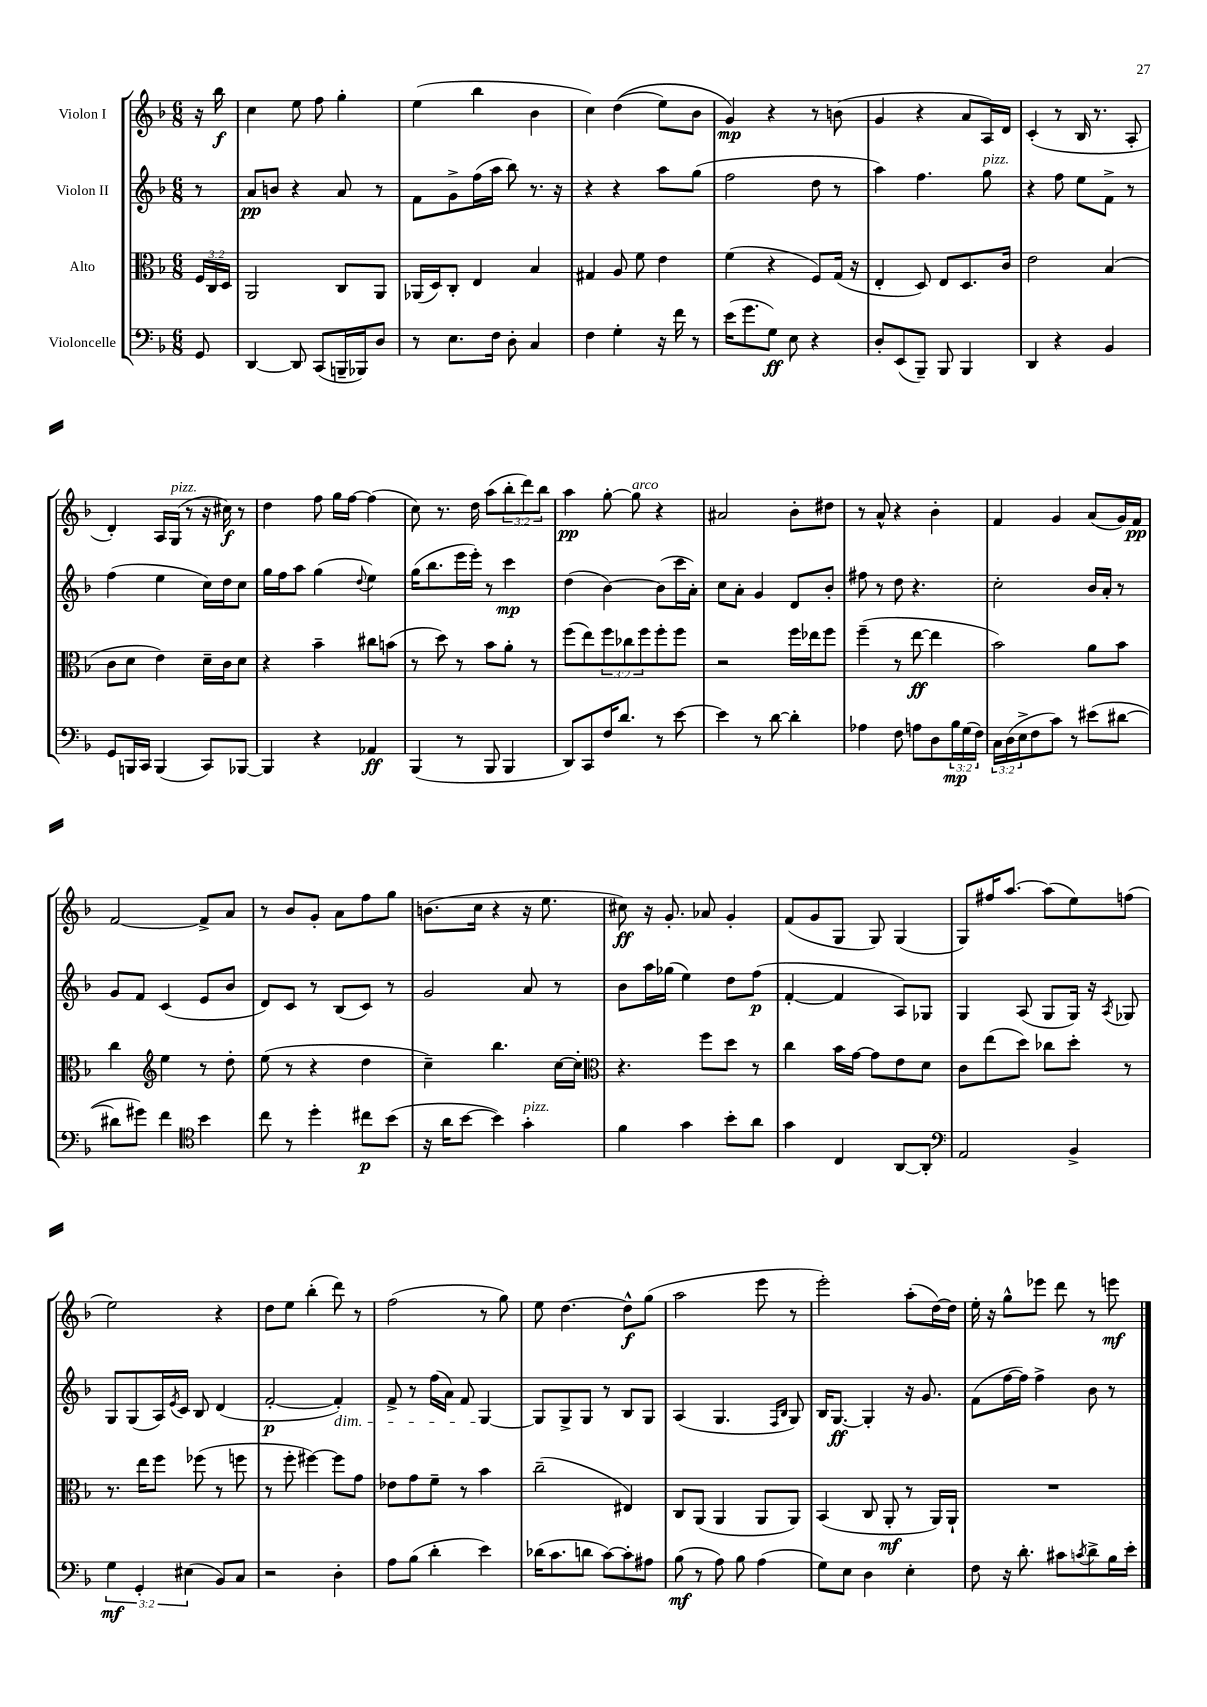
<<
\new StaffGroup <<
\new Staff = "s0" \with { instrumentName = "Violon I" } {
    \clef treble \key f \major \numericTimeSignature \time 6/8 \override Staff.TupletNumber.text = #tuplet-number::calc-fraction-text \partial 8
    r16 bes''16\f |
    c''4 e''8 f''8 g''4-. |
    e''4( bes''4 bes'4 |
    c''4) d''4(\( e''8) bes'8 |
    g'4\mp\) r4 r8 b'8( |
    g'4 r4 a'8 a16) d'16 |
    c'4-.( r8 bes16 r8. a8-. |
    d'4-.) a16 g16^\markup { \italic "pizz." }( r8 r16 cis''16\f) r8 |
    d''4 f''8 g''16 f''16~ f''4( |
    c''8) r8. d''16 a''8( \tuplet 3/2 { bes''8-. d'''8) bes''8 } |
    a''4\pp g''8~-. g''8^\markup { \italic "arco" } r4 |
    ais'2 bes'8-. dis''8 |
    r8 a'8-^ r4 bes'4-. |
    f'4 g'4 a'8( g'16) f'16\pp |
    f'2~ f'8-> a'8 |
    r8 bes'8 g'8-. a'8 f''8 g''8 |
    b'8.( c''16 r4 r16 e''8. |
    cis''8\ff) r16 g'8.-. aes'8 g'4-. |
    f'8( g'8 g8 g8) g4( |
    g8) fis''16 a''8.~ a''8( e''8) f''8( |
    e''2) r4 |
    d''8 e''8 bes''4-.( d'''8) r8 |
    f''2( r8 g''8) |
    e''8 d''4.~ d''8-^\f g''8( |
    a''2 e'''8 r8 |
    e'''2-.) a''8-.( d''16~) d''16 |
    e''16-. r16 g''8-^ ees'''8 d'''8 r8 e'''8\mf \bar "|." |
}
\new Staff = "s1" \with { instrumentName = "Violon II" } {
    \clef treble \key f \major \numericTimeSignature \time 6/8 \partial 8
    r8 |
    a'8\pp b'8 r4 a'8 r8 |
    f'8 g'8-> f''16( a''16 bes''8) r8. r16 |
    r4 r4 a''8 g''8( |
    f''2 d''8 r8 |
    a''4) f''4. g''8^\markup { \italic "pizz." } |
    r4 f''8 e''8 f'8-> r8 |
    f''4( e''4 c''16) d''16 c''8 |
    g''16 f''16 a''8 g''4( \appoggiatura { d''8 } e''4) |
    g''16( bes''8. e'''16 e'''16-.) r8 c'''4\mp |
    d''4( bes'4~) bes'8( c'''16 a'16-.) |
    c''8 a'8-. g'4 d'8 bes'8-. |
    fis''8 r8 d''8 r4. |
    c''2-. bes'16 a'16-. r8 |
    g'8 f'8 c'4( e'8 bes'8 |
    d'8) c'8 r8 bes8( c'8) r8 |
    g'2 a'8 r8 |
    bes'8 a''16 ges''16( e''4) d''8 f''8\p( |
    f'4~-. f'4 a8) ges8 |
    g4 a8( g8 g16) r16 \acciaccatura { a8 } ges8 |
    g8 g8( a16) \acciaccatura { e'8 } c'16 bes8 d'4( |
    f'2~-.\p f'4-.\dim) |
    f'8-> r8 f''16( a'16) f'8 g4~\! |
    g8 g8-> g8 r8 bes8 g8 |
    a4( g4. \grace { f16 bes16 } g8) |
    bes16 g8.~\ff g4-. r16 g'8. |
    f'8( f''16~ f''16) f''4-> bes'8 r8 \bar "|." |
}
\new Staff = "s2" \with { instrumentName = "Alto" } {
    \clef alto \key f \major \numericTimeSignature \time 6/8 \override Staff.TupletNumber.text = #tuplet-number::calc-fraction-text \partial 8
    \tuplet 3/2 { f16 c16 d16 } |
    a,2 c8 a,8 |
    aes,16( d16) c8-. e4 bes4 |
    gis4 a8 f'8 e'4 |
    f'4( r4 f8) g16( r16 |
    e4-. d8) e8 d8. c'16 |
    e'2 bes4( |
    c'8 d'8 e'4) d'16-- c'16 d'8 |
    r4 bes'4-- cis''8 b'8( |
    r8 d''8) r8 bes'8 a'8-. r8 |
    f''8( e''8) \tuplet 3/2 { f''8 ces''8 f''8 } f''8-. f''8 |
    r2 f''16 ees''16 f''8 |
    f''4--( r8 e''8~\ff e''4 |
    bes'2) a'8 bes'8 |
    c''4 \clef treble e''4 r8 d''8-. |
    e''8( r8 r4 d''4 |
    c''4--) bes''4. c''16~ c''16-. |
    \clef alto r4. f''8 d''8 r8 |
    c''4 bes'16 g'16~ g'8 e'8 d'8 |
    c'8 e''8( d''8) ces''8 d''8-. r8 |
    r8. e''16 f''8 fes''8( r8 f''8 |
    r8 f''8-. fis''4~) fis''8 g'8 |
    ees'8 g'8 f'8-- r8 bes'4 |
    c''2--( eis4) |
    c8 a,8( a,4 a,8 a,8) |
    bes,4( c8 a,8-.\mf r8 a,16) a,16-! |
    R2. \bar "|." |
}
\new Staff = "s3" \with { instrumentName = "Violoncelle" } {
    \clef bass \key f \major \numericTimeSignature \time 6/8 \override Staff.TupletNumber.text = #tuplet-number::calc-fraction-text \partial 8
    g,8 |
    d,4~ d,8 c,8( b,,16-- bes,,16) d8 |
    r8 e8. f16 d8-. c4 |
    f4 g4-. r16 f'16 r8 |
    e'16( g'8. g8\ff) e8 r4 |
    d8-. e,8( bes,,8--) bes,,8 bes,,4 |
    d,4 r4 bes,4 |
    g,8 b,,16 c,16 b,,4( c,8) bes,,8~ |
    bes,,4 r4 aes,4\ff |
    bes,,4( r8 bes,,8 bes,,4 |
    d,8) c,8 f16 d'8. r8 e'8~ |
    e'4 r8 d'8~ d'4-. |
    aes4 f8 a8 d8 \tuplet 3/2 { bes16\mp g16( f16) } |
    \tuplet 3/2 { c16 d16( e16-> } f8 c'8) r8 eis'8( dis'8~ |
    dis'8 gis'8) f'4 \clef tenor bes'4 |
    c''8 r8 d''4-. cis''8\p bes'8( |
    r16 a'16 bes'8~ bes'4) g'4-.^\markup { \italic "pizz." } |
    f'4 g'4 bes'8-. a'8 |
    g'4 c4 a,8~ a,8-. |
    \clef bass a,2 bes,4-> |
    \tuplet 3/2 { g4\mf g,4-. eis4( } bes,8) c8 |
    r2 d4-. |
    a8 bes8( d'4-. e'4) |
    des'16( c'8. d'8 c'8~) c'8-. ais8 |
    bes8\mf( r8 a8) bes8 a4( |
    g8) e8 d4 e4-. |
    f8 r16 d'8.-. cis'8 \acciaccatura { c'8 } d'8-> bes16 e'16-. \bar "|." |
}
>>
>>
\layout { \context { \Score \remove "Bar_number_engraver" } }
